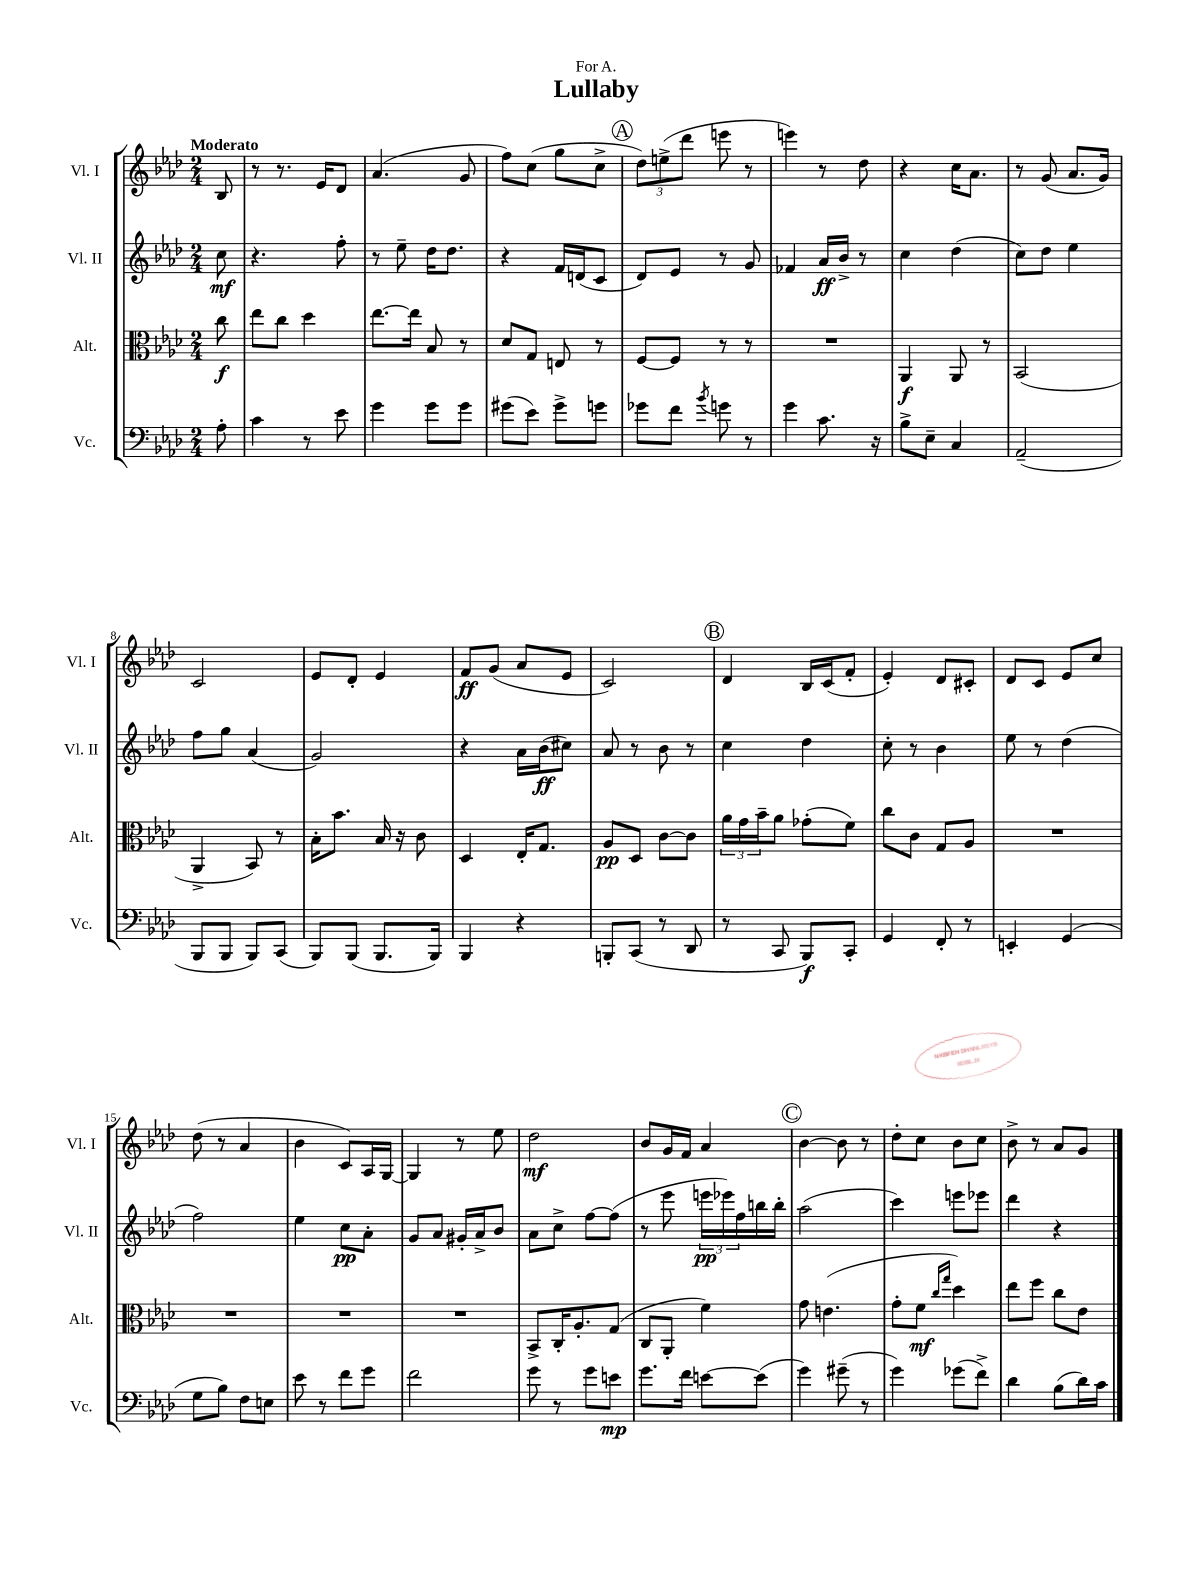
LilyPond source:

\header { title = "Lullaby" dedication = "For A." }
<<
\new StaffGroup <<
\new Staff = "s0" \with { instrumentName = "Vl. I" shortInstrumentName = "Vl. I" } {
    \clef treble \key aes \major \numericTimeSignature \time 2/4 \partial 8 \tempo "Moderato"
    bes8 |
    r8 r8. ees'16 des'8 |
    aes'4.( g'8 |
    f''8) c''8( g''8 c''8-> |
    \mark \markup { \circle "A" } \tuplet 3/2 { des''8) e''8->( des'''8 } e'''8 r8 |
    e'''4) r8 des''8 |
    r4 c''16 aes'8. |
    r8 g'8( aes'8. g'16) |
    c'2 |
    ees'8 des'8-. ees'4 |
    f'8\ff g'8( aes'8 ees'8 |
    c'2) |
    \mark \markup { \circle "B" } des'4 bes16 c'16( f'8-. |
    ees'4-.) des'8 cis'8-. |
    des'8 c'8 ees'8 c''8 |
    des''8( r8 aes'4 |
    bes'4 c'8) aes16 g16~ |
    g4 r8 ees''8 |
    des''2\mf |
    bes'8 g'16 f'16 aes'4 |
    \mark \markup { \circle "C" } bes'4~ bes'8 r8 |
    des''8-. c''8 bes'8 c''8 |
    bes'8-> r8 aes'8 g'8 \bar "|." |
}
\new Staff = "s1" \with { instrumentName = "Vl. II" shortInstrumentName = "Vl. II" } {
    \clef treble \key aes \major \numericTimeSignature \time 2/4 \partial 8
    c''8\mf |
    r4. f''8-. |
    r8 ees''8-- des''16 des''8. |
    r4 f'16 d'16( c'8 |
    \mark \markup { \circle "A" } des'8) ees'8 r8 g'8 |
    fes'4 aes'16\ff bes'16-> r8 |
    c''4 des''4( |
    c''8) des''8 ees''4 |
    f''8 g''8 aes'4( |
    g'2) |
    r4 aes'16 bes'16\ff( cis''8) |
    aes'8 r8 bes'8 r8 |
    \mark \markup { \circle "B" } c''4 des''4 |
    c''8-. r8 bes'4 |
    ees''8 r8 des''4( |
    f''2) |
    ees''4 c''8\pp aes'8-. |
    g'8 aes'8 gis'16-. aes'16-> bes'8 |
    aes'8 c''8-> f''8~ f''8( |
    r8 ees'''8 \tuplet 3/2 { e'''16\pp ees'''16) f''16 } b''16 b''16-. |
    \mark \markup { \circle "C" } aes''2( |
    c'''4) e'''8 ees'''8 |
    des'''4 r4 \bar "|." |
}
\new Staff = "s2" \with { instrumentName = "Alt." shortInstrumentName = "Alt." } {
    \clef alto \key aes \major \numericTimeSignature \time 2/4 \partial 8
    c''8\f |
    ees''8 c''8 des''4 |
    ees''8.~ ees''16 bes8 r8 |
    des'8 g8 e8 r8 |
    \mark \markup { \circle "A" } f8~ f8 r8 r8 |
    R2 |
    aes,4\f aes,8 r8 |
    bes,2( |
    aes,4-> bes,8) r8 |
    bes16-. bes'8. bes16 r16 c'8 |
    des4 ees16-. g8. |
    aes8\pp des8 c'8~ c'8 |
    \mark \markup { \circle "B" } \tuplet 3/2 { aes'16 g'16 bes'16-- } aes'8 ges'8-.( f'8) |
    c''8 c'8 g8 aes8 |
    R2 |
    R2 |
    R2 |
    R2 |
    bes,8-> c16-. aes8.-. g8( |
    c8 aes,8-. f'4) |
    \mark \markup { \circle "C" } g'8 e'4.( |
    g'8-. f'8\mf \grace { c''16 g''16 } des''4) |
    ees''8 f''8 c''8 ees'8 \bar "|." |
}
\new Staff = "s3" \with { instrumentName = "Vc." shortInstrumentName = "Vc." } {
    \clef bass \key aes \major \numericTimeSignature \time 2/4 \partial 8
    aes8-. |
    c'4 r8 ees'8 |
    g'4 g'8 g'8 |
    gis'8( ees'8) gis'8-> g'8 |
    \mark \markup { \circle "A" } ges'8 f'8 \acciaccatura { bes'8 } g'8 r8 |
    g'4 c'8. r16 |
    bes8-> ees8-- c4 |
    aes,2--( |
    bes,,8 bes,,8 bes,,8) c,8( |
    bes,,8) bes,,8( bes,,8. bes,,16) |
    bes,,4 r4 |
    b,,8-. c,8( r8 des,8 |
    \mark \markup { \circle "B" } r8 c,8 bes,,8\f) c,8-. |
    g,4 f,8-. r8 |
    e,4-. g,4( |
    g8 bes8) f8 e8 |
    ees'8 r8 f'8 g'8 |
    f'2 |
    g'8 r8 g'8 e'8\mp |
    g'8. f'16 e'8~ e'8( |
    \mark \markup { \circle "C" } g'4) gis'8--( r8 |
    g'4) ges'8( f'8->) |
    des'4 bes8( des'16) c'16 \bar "|." |
}
>>
>>
